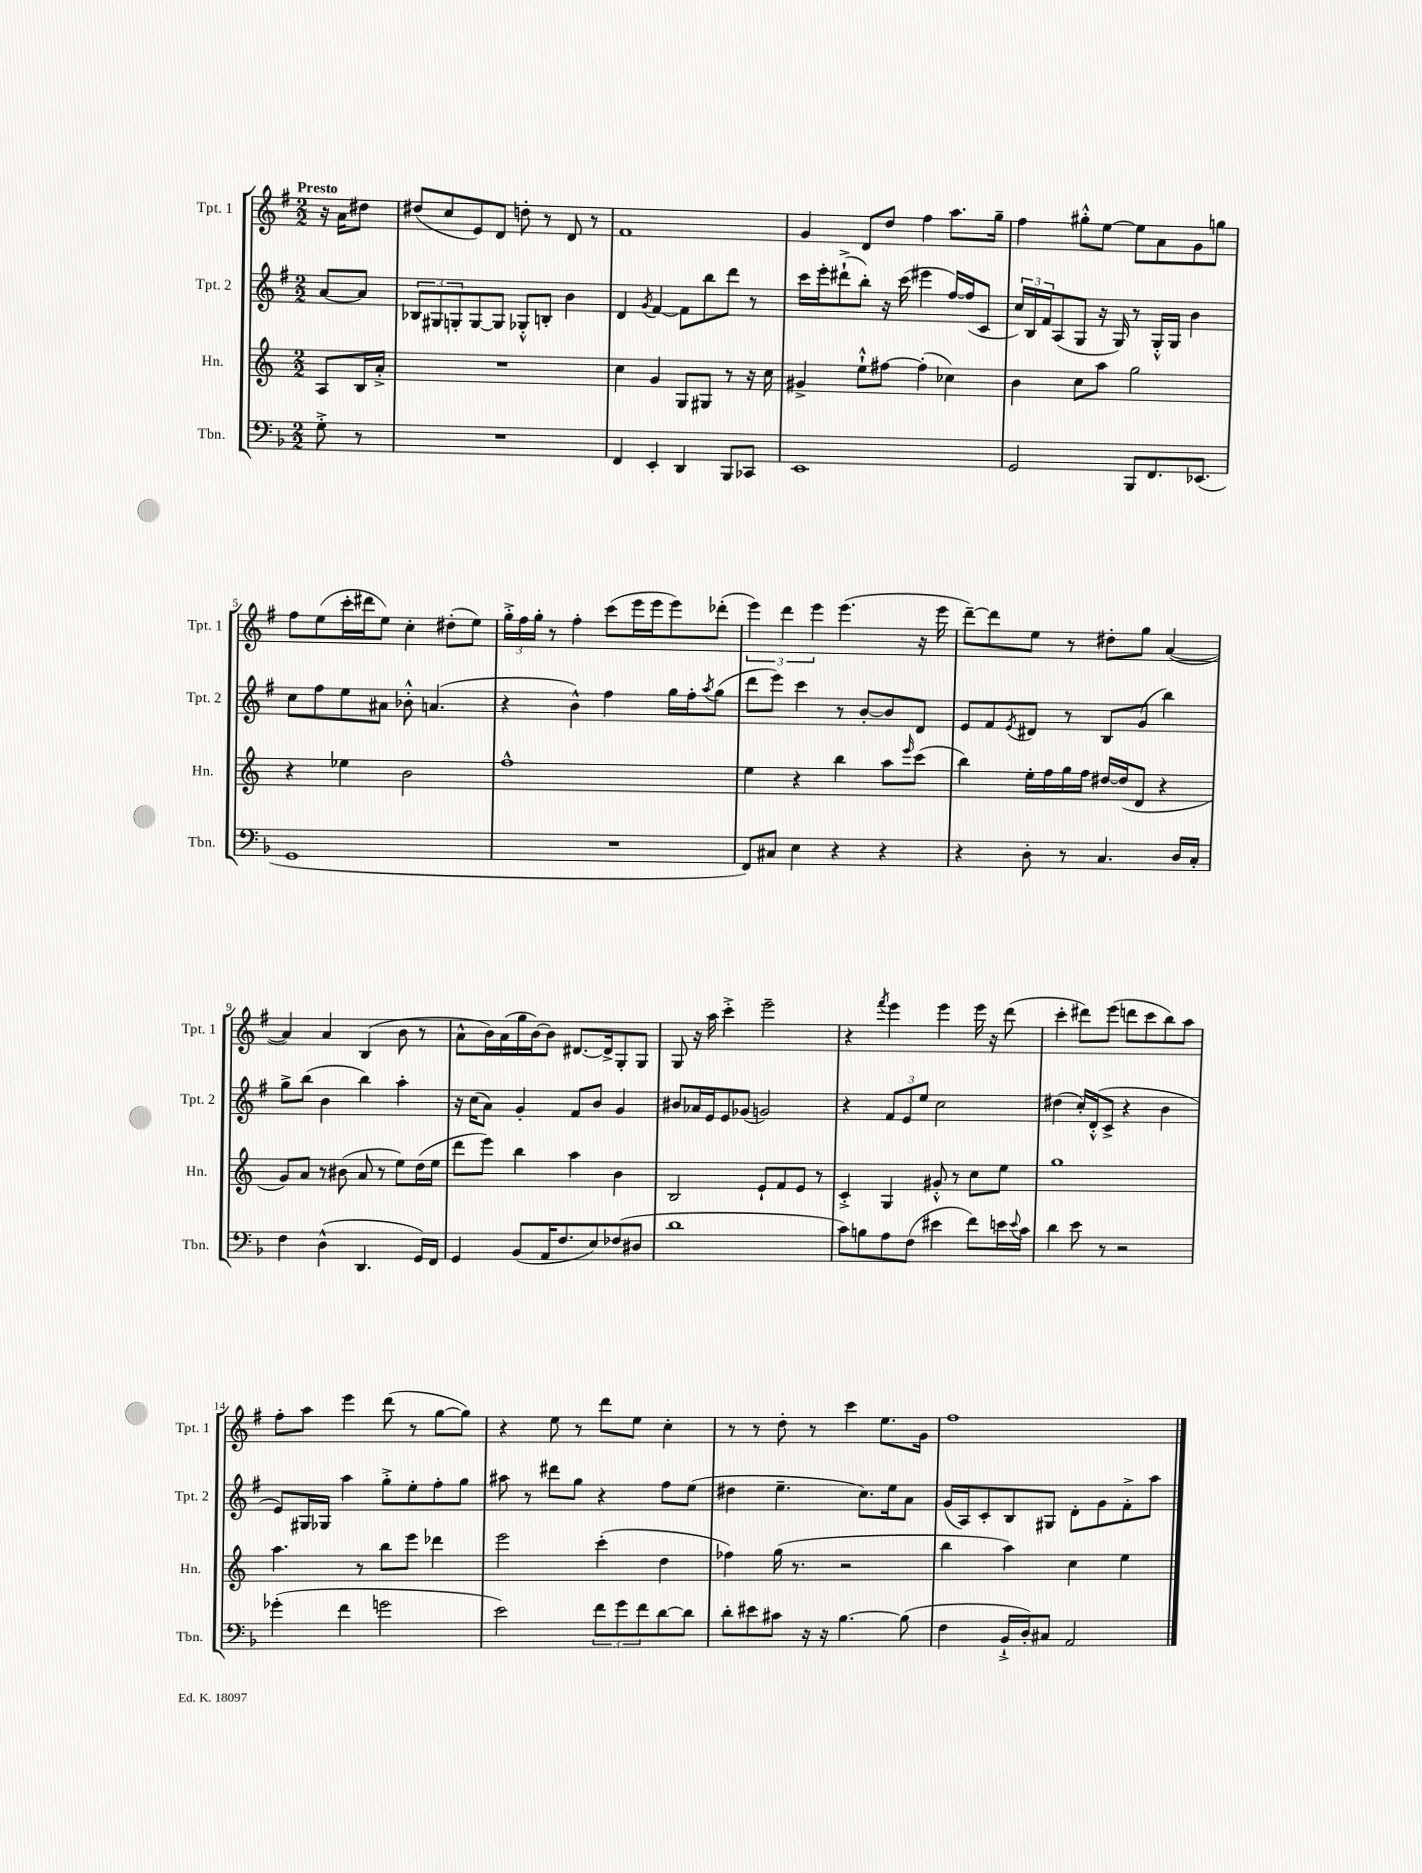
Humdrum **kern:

**kern	**kern	**kern	**kern
*staff4	*staff3	*staff2	*staff1
*clefF4	*clefG2	*clefG2	*clefG2
*k[b-]	*k[]	*k[f#]	*k[f#]
*M2/2	*M2/2	*M2/2	*M2/2
8G'^	8A	[8a	16r
.	.	.	16a
8r	16B	8a]	8dd#
.	16a'^	.	.
=	=	=	=
1r	1r	12B-	(8dd#
.	.	12G#	.
.	.	.	8cc
.	.	12G'	.
.	.	[8G	8e)
.	.	8G]	8d
.	.	8G-'^^	8dd'
.	.	8B'	8r
.	.	4b	8d
.	.	.	8r
=	=	=	=
4FF	4cc	4d	1f#
.	.	8qg	.
4EE'	4g	[4f#	.
4DD	8G	8f#]	.
.	8G#	8bb	.
8BBB-	8r	8ddd	.
8CC-	16r	8r	.
.	16cc	.	.
=	=	=	=
1EE	4g#^	16ccc	4g
.	.	16eee'	.
.	.	(8ddd#`^	.
.	8ee`^^	8bb')	8d
.	[8ff#	16r	8dd
.	.	(16ccc	.
.	(4ff#']	4eee#	4ff#
.	4cc-)	[16ff#)	8.aa
.	.	(16ff#]	.
.	.	8c	.
.	.	.	16gg~
=	=	=	=
2GG	4b	24cc)	4ff#
.	.	24B	.
.	.	24f#	.
.	.	(8A	.
.	8cc	8G	8gg#'^^
.	8aa	16r	[8ee
.	.	16G)	.
8BBB-	2gg	8r	8ee]
8.FF	.	16G'^^	8a
.	.	16G	.
.	.	4b	8g
(8.EE-	.	.	.
.	.	.	8gg
=	=	=	=
1GG	4r	8cc	8ff#
.	.	8ff#	(8ee
.	4ee-	8ee	16ccc'
.	.	.	16ddd#
.	.	8a#	8ee)
.	2b	8b-'^^	4cc'
.	.	(4.a	.
.	.	.	(8dd#'
.	.	.	8ee)
=	=	=	=
1r	1ff^^	4r	24gg'^
.	.	.	24ff#
.	.	.	24gg'
.	.	.	8r
.	.	4b^^)	4ff#'
.	.	4ff#	(8ccc
.	.	.	16eee
.	.	.	16eee
.	.	16gg	8eee)
.	.	16ff#'	.
.	.	8qaa	.
.	.	(8gg	(8ddd-'
=	=	=	=
8FF)	4ee	8ddd	6eee)
8C#	.	8eee)	.
.	.	.	6ddd
4E	4r	4ccc	.
.	.	.	6eee
4r	4bb	8r	(4.eee
.	.	[8b'	.
4r	8aa	8b]	.
.	16qqeee	.	.
.	(8ccc	8d	16r
.	.	.	16eee
=	=	=	=
4r	4bb)	8e	[8ddd~)
.	.	8f#	8ddd]
.	.	8qe	.
8D'	16ee'	8d#	8ee
.	16ff	.	.
8r	16gg	8r	8r
.	16ff	.	.
4.C	[16dd#	8B	8dd#'
.	(16dd#]	.	.
.	8d	(8g	8gg
.	4r	4bb)	([4a
16D	.	.	.
16C'	.	.	.
=	=	=	=
4F	8g)	8gg^	4a])
.	8a	(8bb	.
(4D^^	8r	4b	4a
.	(8b#	.	.
4.DD	8a	4bb)	(4B
.	8r	.	.
.	8ee)	4aa'	8b
16GG)	(16dd	.	8r
16FF	16ee	.	.
=	=	=	=
4GG	8ddd	16r	8a^^
.	.	(16cc	.
.	8eee)	8a)	16b)
.	.	.	(16a
(8BB-	4bb	4g'	16gg
.	.	.	[16b)
16AA	.	.	8b]
8.F	.	.	.
.	4aa	8f#	[8.d#
8E)	.	8b	.
.	.	.	16d#^]
(8F-	4b	4g	8G'
8D#	.	.	8G
=	=	=	=
1d	2B	8b#	8G
.	.	16a-	16r
.	.	16e	16aa
.	.	8e	4ccc'^
.	.	(8g-	.
.	8e`	2g)	2eee~
.	8f	.	.
.	8e	.	.
.	8r	.	.
=	=	=	=
8c)	4c'^	4r	4r
8B	.	.	.
.	.	.	8qfff#
8A	4G	12f#	4eee
.	.	12e	.
(8F	.	.	.
.	.	12ee	.
4e#	8g#'^^	2cc	4eee
.	8r	.	.
8f)	8cc	.	16eee
.	.	.	16r
16e	8ee	.	(8ddd
8qqe	.	.	.
16c	.	.	.
=	=	=	=
4d	1gg	(4dd#	4ccc'
8e	.	16cc')	8ddd#)
.	.	(16d'^^	.
8r	.	8c^	(8eee
2r	.	4r	8ddd
.	.	.	8ccc
.	.	4b	8bb)
.	.	.	8aa
=	=	=	=
(4g-'	4.aa	8e)	8ff#'
.	.	16G#	8aa
.	.	16G-	.
4f	.	4aa	4eee
.	8r	.	.
2g	8bb	8gg'^	(8ddd
.	8eee	8ee'	8r
.	4ddd-	8ff#'	[8gg
.	.	8gg	8gg])
=	=	=	=
2e)	2eee	8aa#	4r
.	.	8r	.
.	.	8ddd#	8ee
.	.	8gg	8r
12f	(4ccc'	4r	8ddd
12g	.	.	.
.	.	.	8ee
12f	.	.	.
[8d	4dd	8ff#	4cc'
8d]	.	(8ee	.
=	=	=	=
8d'	4ff-)	4dd#	8r
8e#	.	.	8r
8c#	(16gg	4.ee~	8dd'
.	8.r	.	.
16r	.	.	8r
16r	.	.	.
[4.B-	2r	.	4ccc
.	.	8.cc)	.
.	.	.	8.ee
.	.	16ee	.
(8B-]	.	8a	.
.	.	.	16g
=	=	=	=
4F	4bb	(16g	1ff#
.	.	16A)	.
.	.	8c'	.
16BB-`^	4aa)	8B	.
16D')	.	.	.
8C#	.	8G#	.
2AA	4cc	8d'	.
.	.	8g	.
.	4ee	8f#'^	.
.	.	8aa	.
==	==	==	==
*-	*-	*-	*-
